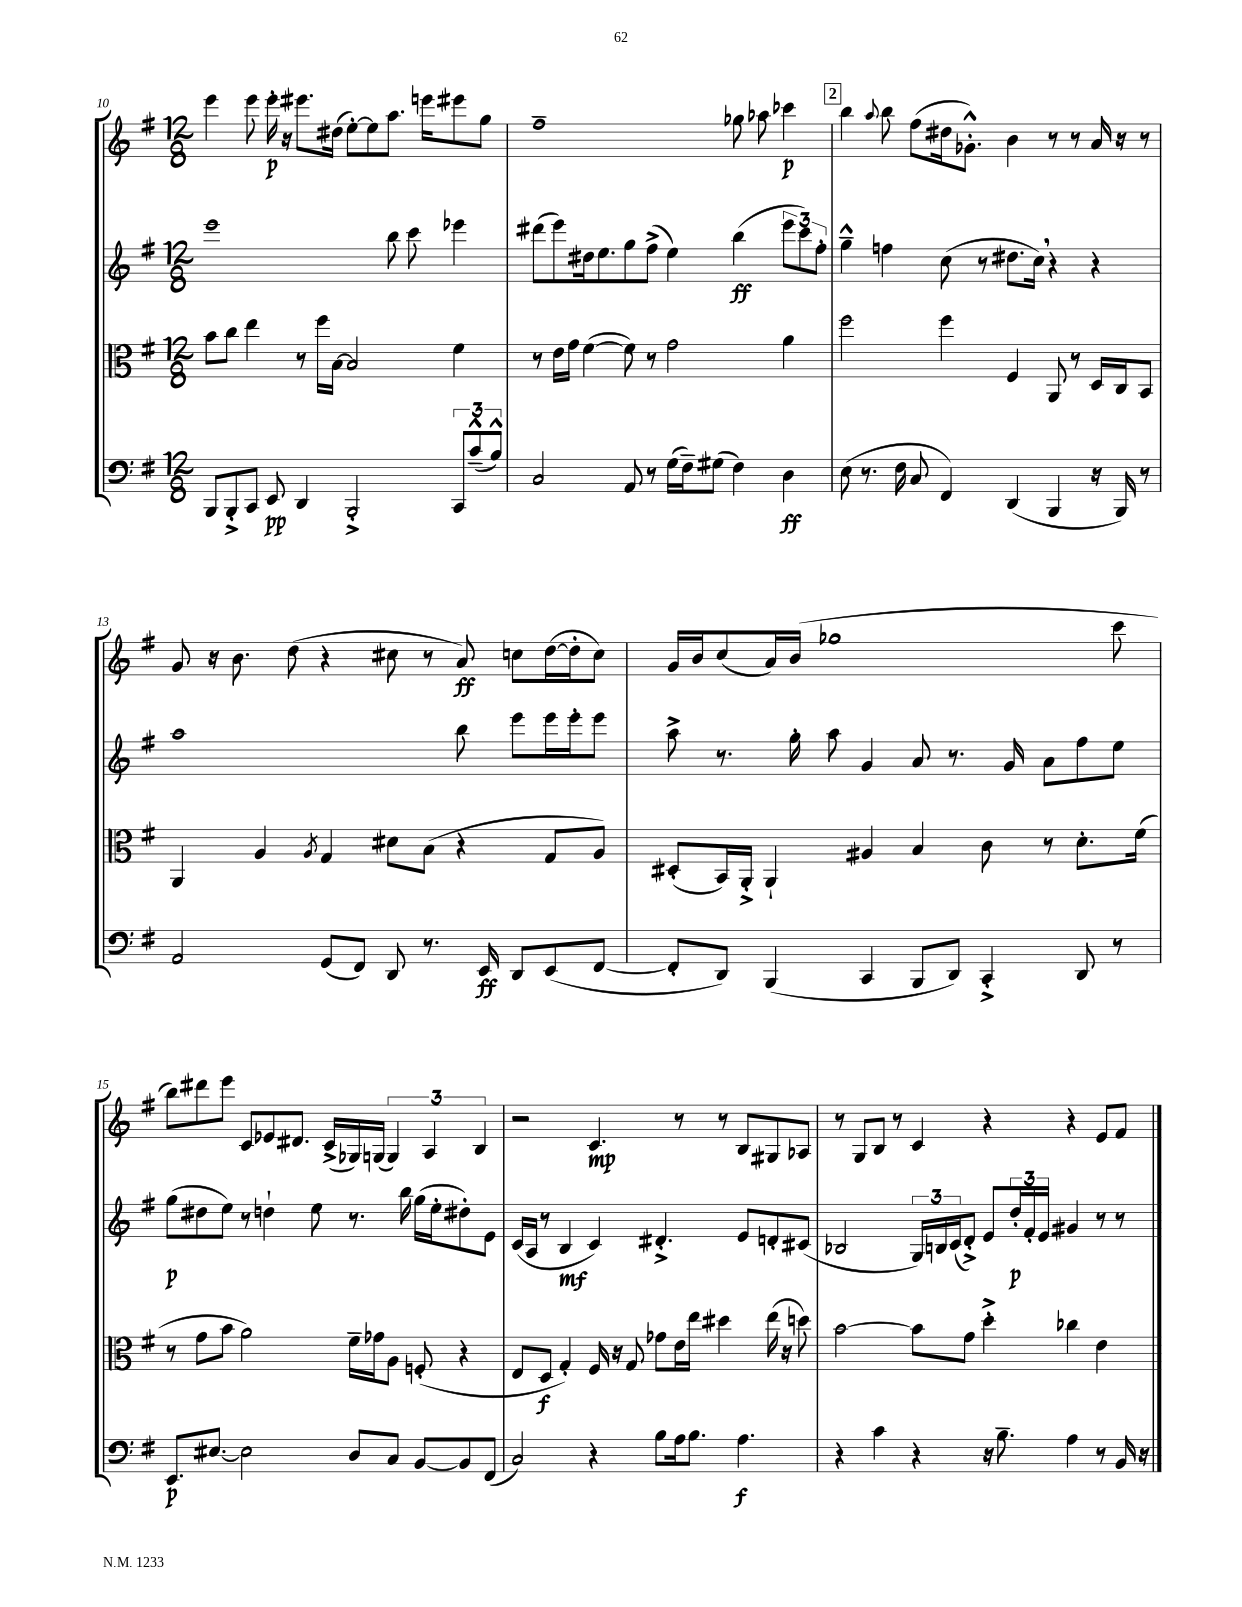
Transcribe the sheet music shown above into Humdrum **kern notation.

**kern	**dynam	**kern	**dynam	**kern	**dynam	**kern	**dynam
*part4	*part4	*part3	*part3	*part2	*part2	*part1	*part1
*staff4	*staff4	*staff3	*staff3	*staff2	*staff2	*staff1	*staff1
*clefF4	*	*clefC3	*	*clefG2	*	*clefG2	*
*k[f#]	*	*k[f#]	*	*k[f#]	*	*k[f#]	*
*M12/8	*	*M12/8	*	*M12/8	*	*M12/8	*
=10	=10	=10	=10	=10	=10	=10	=10
8BBB/L	.	8b\L	.	1eee	.	4eee\	.
8BBB'^/	.	8cc\J	.	.	.	.	.
8CC/J	.	4ee\	.	.	.	8eee\	.
8EE/	pp	.	.	.	.	16eee'\	p
.	.	.	.	.	.	16r	.
4DD/	.	8r	.	.	.	8.eee#X\L	.
.	.	16ff#\LL	.	.	.	.	.
.	.	[16B\JJ	.	.	.	(16dd#X\Jk	.
2BBB'^/	.	2B/]	.	.	.	[8ee'\L)	.
.	.	.	.	.	.	8ee\]	.
.	.	.	.	8bb\	.	8.aa\J	.
.	.	.	.	8ccc\	.	.	.
.	.	.	.	.	.	16eeen\KL	.
12CC/L	.	4f#\	.	4eee-X\	.	8eee#X\	.
(12c~^^/	.	.	.	.	.	.	.
.	.	.	.	.	.	8gg\J	.
12B^^/J)	.	.	.	.	.	.	.
=11	=11	=11	=11	=11	=11	=11	=11
2C/	.	8r	.	(8ddd#X\L	.	1ff#~	.
.	.	16e\LL	.	8eee\)	.	.	.
.	.	16g\JJ	.	.	.	.	.
.	.	([4f#\	.	16dd#X\k	.	.	.
.	.	.	.	8.ee\	.	.	.
8AA/	.	8f#\])	.	8gg\	.	.	.
8r	.	8r	.	(8ff#^\J	.	.	.
(16G\LL	.	2g\	.	4ee\)	.	.	.
16F#~\J)	.	.	.	.	.	.	.
(8G#X\J	.	.	.	.	.	.	.
4F#\)	.	.	.	(4bb\	ff	8gg-X\	.
.	.	.	.	.	.	8aa-X\	.
4D\	ff	4a\	.	12eee\L	.	4ccc-X\	p
.	.	.	.	12ccc\)	.	.	.
.	.	.	.	12ff#'\J	.	.	.
!!LO:REH:place=s1:t=2
=12	=12	=12	=12	=12	=12	=12	=12
(8E\	.	2ff#\	.	4gg~^^\	.	4bb\	.
8.r	.	.	.	.	.	.	.
.	.	.	.	.	.	8qqaa/	.
.	.	.	.	4ffn\	.	8bb\	.
16F#\	.	.	.	.	.	.	.
8C/	.	.	.	.	.	(8ff#\L	.
4FF#/)	.	4ff#\	.	(8cc\	.	16dd#X\k	.
.	.	.	.	.	.	8.g-X'^^\J)	.
.	.	.	.	8r	.	.	.
(4DD/	.	4F#/	.	8.dd#X\L	.	4b\	.
.	.	.	.	16cc,\Jk)	.	.	.
4BBB/	.	8AA/	.	4r	.	8r	.
.	.	8r	.	.	.	8r	.
16r	.	16D/LL	.	4r	.	16a/	.
16BBB/)	.	16C/J	.	.	.	16r	.
8r	.	8BB/J	.	.	.	8r	.
!!LO:LB:g=z
=13	=13	=13	=13	=13	=13	=13	=13
2AA/	.	4AA/	.	1aa	.	8g/	.
.	.	.	.	.	.	16r	.
.	.	.	.	.	.	8.b\	.
.	.	4A/	.	.	.	.	.
.	.	.	.	.	.	(8dd\	.
.	.	8qA/	.	.	.	.	.
(8GG/L	.	4G/	.	.	.	4r	.
8FF#/J)	.	.	.	.	.	.	.
8DD/	.	8d#X\L	.	.	.	8cc#X\	.
8.r	.	(8B\J	.	.	.	8r	.
.	.	4r	.	8bb\	.	8a/)	ff
16EE/	ff	.	.	.	.	.	.
8DD/L	.	.	.	8eee\L	.	8ccn\L	.
(8EE/	.	8G/L	.	16eee\L	.	([16dd\L	.
.	.	.	.	16eee'\J	.	16dd'\J]	.
[8FF#/J	.	8A/J)	.	8eee\J	.	8cc\J)	.
=14	=14	=14	=14	=14	=14	=14	=14
8FF#'/L]	.	(8D#X'/L	.	8aa^\	.	16g/LL	.
.	.	.	.	.	.	16b/J	.
8DD/J)	.	16BB/L)	.	8.r	.	(8cc/	.
.	.	16AA'^/JJ	.	.	.	.	.
(4BBB/	.	4AA`/	.	.	.	16a/L)	.
.	.	.	.	16gg'\	.	(16b/JJ	.
.	.	.	.	8aa\	.	1gg-X	.
4CC/	.	4A#X/	.	4g/	.	.	.
8BBB/L	.	4B/	.	8a/	.	.	.
8DD/J)	.	.	.	8.r	.	.	.
4CC'^/	.	8c\	.	.	.	.	.
.	.	.	.	16g/	.	.	.
.	.	8r	.	8a\L	.	.	.
8DD/	.	8.d'\L	.	8ff#\	.	.	.
8r	.	.	.	8ee\J	.	8ccc\	.
.	.	(16f#\Jk	.	.	.	.	.
!!LO:LB:g=z
=15	=15	=15	=15	=15	=15	=15	=15
8.EE/L	p	8r	.	(8gg\L	p	8bb\L)	.
.	.	8g\L	.	8dd#X\	.	8ddd#X\	.
[8.E#X/J	.	.	.	.	.	.	.
.	.	8b\J	.	8ee\J)	.	8eee\J	.
2E#\]	.	2a\)	.	8r	.	8c/L	.
.	.	.	.	4ddn`\	.	8e-X/	.
.	.	.	.	.	.	8.d#X/J	.
.	.	.	.	8ee\	.	.	.
.	.	.	.	.	.	(16c^/LL	.
8D/L	.	16f#~\LL	.	8.r	.	16G-X/)	.
.	.	16g-X\J	.	.	.	(16Gn/JJ	.
8C/J	.	8A\J	.	.	.	6G/)	.
.	.	.	.	16bb\	.	.	.
[8BB/L	.	(8Fn'/	.	(16gg\LL	.	.	.
.	.	.	.	.	.	6A/	.
.	.	.	.	16ee'\J	.	.	.
8BB/]	.	4r	.	8dd#X'\)	.	.	.
.	.	.	.	.	.	6B/	.
(8FF#/J	.	.	.	8e\J	.	.	.
=16	=16	=16	=16	=16	=16	=16	=16
2C/)	.	8E/L	.	(16c/LL	.	2r	.
.	.	.	.	16A/JJ	.	.	.
.	.	8D/J	f	8r	.	.	.
.	.	4G'/)	.	4B/	mf	.	.
4r	.	16F#/	.	4c/)	.	4.c/	mp
.	.	16r	.	.	.	.	.
.	.	8G/	.	.	.	.	.
8B\L	.	8g-X\L	.	4.d#X'^/	.	.	.
16A\k	.	16e\L	.	.	.	8r	.
8.B\J	.	16ee\JJ	.	.	.	.	.
.	.	4dd#X\	.	.	.	8r	.
4.A\	f	.	.	8e/L	.	8B/L	.
.	.	(16ee\	.	8dn'/	.	8G#X/	.
.	.	16r	.	.	.	.	.
.	.	8ddn\)	.	(8c#X/J	.	8A-X/J	.
=17	=17	=17	=17	=17	=17	=17	=17
4r	.	[2b\	.	2B-X/	.	8r	.
.	.	.	.	.	.	8G/L	.
4c\	.	.	.	.	.	8B/J	.
.	.	.	.	.	.	8r	.
4r	.	8b\L]	.	24G/LL)	.	4c/	.
.	.	.	.	24Bn/	.	.	.
.	.	.	.	(24c/J	.	.	.
.	.	8g\J	.	8d'^/J)	.	.	.
16r	.	4dd'^\	.	8e/L	.	4r	.
8.B~\	.	.	.	.	.	.	.
.	.	.	.	24dd'/L	p	.	.
.	.	.	.	24f#'/	.	.	.
.	.	.	.	24e/JJ	.	.	.
4A\	.	4cc-X\	.	4g#X/	.	4r	.
8r	.	4e\	.	8r	.	8e/L	.
16BB/	.	.	.	8r	.	8f#/J	.
16r	.	.	.	.	.	.	.
==	==	==	==	==	==	==	==
*-	*-	*-	*-	*-	*-	*-	*-
